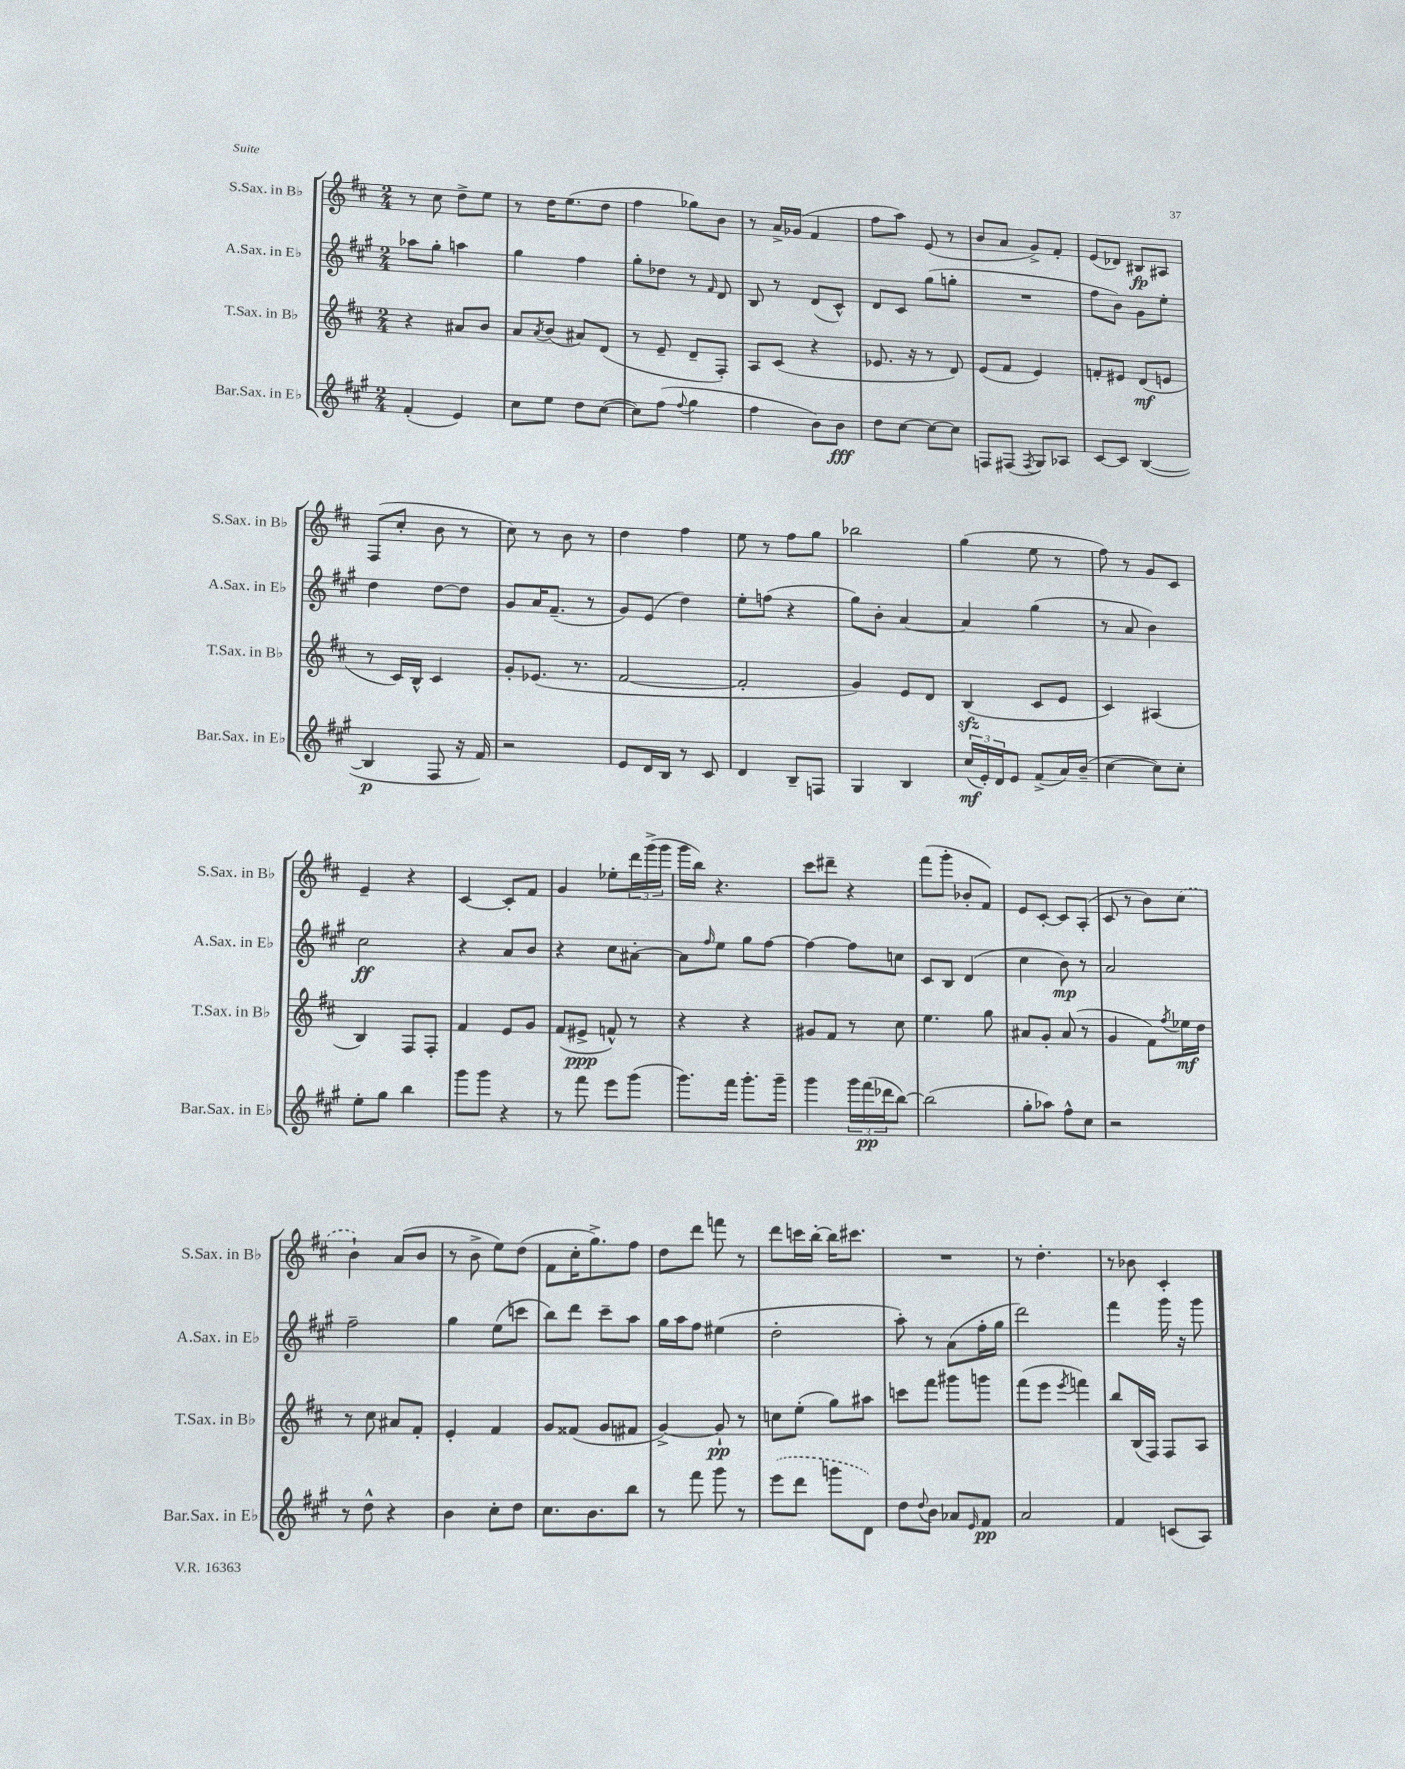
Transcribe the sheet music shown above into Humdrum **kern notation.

**kern	**dynam	**kern	**dynam	**kern	**dynam	**kern	**dynam
*part4	*part4	*part3	*part3	*part2	*part2	*part1	*part1
*staff4	*staff4	*staff3	*staff3	*staff2	*staff2	*staff1	*staff1
*I"Bar.Sax. in E♭	*	*I"T.Sax. in B♭	*	*I"A.Sax. in E♭	*	*I"S.Sax. in B♭	*
*I'Bar.Sax. in E♭	*	*I'T.Sax. in B♭	*	*I'A.Sax. in E♭	*	*I'S.Sax. in B♭	*
*clefG2	*	*clefG2	*	*clefG2	*	*clefG2	*
*k[f#c#g#]	*	*k[f#c#]	*	*k[f#c#g#]	*	*k[f#c#]	*
*M2/4	*	*M2/4	*	*M2/4	*	*M2/4	*
=136	=136	=136	=136	=136	=136	=136	=136
(4f#'/	.	4r	.	8aa-X\L	.	8r	.
.	.	.	.	8gg#'\J	.	8cc#\	.
4e/)	.	8a#X/L	.	4aan\	.	8dd^\L	.
.	.	8b/J	.	.	.	8ee\J	.
=137	=137	=137	=137	=137	=137	=137	=137
8cc#\L	.	8a/L	.	4gg#\	.	8r	.
.	.	8qa/	.	.	.	.	.
8ee\J	.	(8b/J	.	.	.	16dd\KL	.
.	.	.	.	.	.	(8.ee\	.
8dd\L	.	8a#X/L)	.	4ff#\	.	.	.
([8cc#\J	.	(8d/J	.	.	.	8dd\J	.
=138	=138	=138	=138	=138	=138	=138	=138
8cc#\L])	.	8r	.	8gg#'\L	.	4ff#\	.
(8ff#\J	.	8e~/	.	8dd-X\J	.	.	.
8qqff#/	.	.	.	.	.	.	.
4gg#\	.	8d~/L	.	8r	.	8gg-X\L)	.
.	.	.	.	16qqf#/	.	.	.
.	.	8F#'/J)	.	8d/	.	8b\J	.
=139	=139	=139	=139	=139	=139	=139	=139
4ff#\	.	8A/L	.	8B/	.	8r	.
.	.	(8c#/J	.	8r	.	16a^/LL	.
.	.	.	.	.	.	(16g-X/JJ	.
8b\L)	.	4r	.	(8d/L	.	4f#/	.
8b\J	fff	.	.	8c#^^/J)	.	.	.
=140	=140	=140	=140	=140	=140	=140	=140
8dd\L	.	8.e-X/	.	8d/L	.	8ff#\L	.
[8cc#\J	.	.	.	8c#/J	.	8aa\J)	.
.	.	16r	.	.	.	.	.
8cc#\L_	.	8r	.	(8gg#\L	.	(8e/	.
8cc#\J]	.	8d/)	.	8ggn'\J	.	8r	.
=141	=141	=141	=141	=141	=141	=141	=141
8Fn/L	.	(8e/L	.	2r	.	8b/L	.
(8F#X/J	.	8f#/J	.	.	.	8a/J	.
8qF#/	.	.	.	.	.	.	.
8G#/L)	.	4e/)	.	.	.	8g^/L)	.
8A-X/J	.	.	.	.	.	8f#'/J	.
=142	=142	=142	=142	=142	=142	=142	=142
[8c#/L	.	8fn'/L	.	8ff#\L	.	(8e/L	.
8c#/J]	.	8e#X/J	.	8b\J)	.	8d-X/J)	.
([4B/	.	(8d/L	mf	8g#\L	.	8B#X/L	fp
.	.	8en/J	.	8ee'\J	.	8A#X/J	.
!!LO:LB:g=z
=143	=143	=143	=143	=143	=143	=143	=143
4B/]	p	8r	.	4dd\	.	(8F#/L	.
.	.	16c#/LL)	.	.	.	8cc#'/J	.
.	.	16B^^/JJ	.	.	.	.	.
8F#/	.	4c#/	.	[8dd\L	.	8b\	.
16r	.	.	.	8dd\J]	.	8r	.
16f#/)	.	.	.	.	.	.	.
=144	=144	=144	=144	=144	=144	=144	=144
2r	.	8g'/L	.	8g#/L	.	8cc#\)	.
.	.	(8.e-X/J	.	16a/K	.	8r	.
.	.	.	.	(8.f#~/J	.	.	.
.	.	.	.	.	.	8b\	.
.	.	8.r	.	.	.	.	.
.	.	.	.	8r	.	8r	.
=145	=145	=145	=145	=145	=145	=145	=145
8e/L	.	[2f#/	.	8g#/L)	.	4dd\	.
16d/L	.	.	.	(8e/J	.	.	.
16B/JJ	.	.	.	.	.	.	.
8r	.	.	.	4dd\)	.	4ff#\	.
8c#/	.	.	.	.	.	.	.
=146	=146	=146	=146	=146	=146	=146	=146
4d/	.	2f#'/]	.	8ee'\L	.	8ee\	.
.	.	.	.	(8ffn\J	.	8r	.
8B~/L	.	.	.	4r	.	8ff#\L	.
8Fn/J	.	.	.	.	.	8gg\J	.
=147	=147	=147	=147	=147	=147	=147	=147
4G#/	.	4g/)	.	8gg#\L)	.	2bb-X\	.
.	.	.	.	8b'\J	.	.	.
4B/	.	8e/L	.	[4a/	.	.	.
.	.	8d/J	.	.	.	.	.
=148	=148	=148	=148	=148	=148	=148	=148
(24cc#/LL	mf	(4Bzz/	.	4a/]	.	(4gg\	.
24e'/)	.	.	.	.	.	.	.
24d/J	.	.	.	.	.	.	.
8e/J	.	.	.	.	.	.	.
(8f#^/L	.	8c#/L	.	(4gg#\	.	8ee\	.
16a/L)	.	8e/J	.	.	.	8r	.
(16b~/JJ	.	.	.	.	.	.	.
=149	=149	=149	=149	=149	=149	=149	=149
[4cc#\	.	4c#/)	.	8r	.	8ff#\)	.
.	.	.	.	8a/	.	8r	.
8cc#\L])	.	(4A#X/	.	4b\)	.	8g/L	.
8cc#'\J	.	.	.	.	.	8c#/J	.
!!LO:LB:g=z
=150	=150	=150	=150	=150	=150	=150	=150
8ee'\L	.	4B/)	.	2cc#\	ff	4e~/	.
8gg#\J	.	.	.	.	.	.	.
4bb\	.	8F#/L	.	.	.	4r	.
.	.	8F#'/J	.	.	.	.	.
=151	=151	=151	=151	=151	=151	=151	=151
8ggg#\L	.	4f#/	.	4r	.	[4c#/	.
8ggg#\J	.	.	.	.	.	.	.
4r	.	8e/L	.	8a/L	.	8c#'/L]	.
.	.	8g/J	.	8b/J	.	8f#/J	.
=152	=152	=152	=152	=152	=152	=152	=152
8r	.	(8f#/L	.	4r	.	4g/	.
8fff#\	.	8e#X^/J	ppp	.	.	.	.
8eee\L	.	8fn^^/)	.	8cc#\L	.	8ee-X'\L	.
(8ggg#\J	.	8r	.	[8a#X'\J	.	24ddd\L	.
.	.	.	.	.	.	(24ggg^\	.
.	.	.	.	.	.	24ggg\JJ	.
=153	=153	=153	=153	=153	=153	=153	=153
8.ggg#\L)	.	4r	.	8a#\L]	.	16ggg\LL	.
.	.	.	.	.	.	16bb\JJ)	.
.	.	.	.	16qqff#/	.	.	.
.	.	.	.	8ee\J	.	4.r	.
16fff#\Jk	.	.	.	.	.	.	.
8.ggg#'\L	.	4r	.	8gg#\L	.	.	.
.	.	.	.	[8ff#\J	.	.	.
16ggg#~\Jk	.	.	.	.	.	.	.
=154	=154	=154	=154	=154	=154	=154	=154
4ggg#\	.	8g#X/L	.	4ff#\_	.	8ccc#\L	.
.	.	8f#/J	.	.	.	8ddd#X~\J	.
24ggg#\LL	.	8r	.	8ff#\L]	.	4r	.
(24fff#\	pp	.	.	.	.	.	.
24ddd-X\J	.	.	.	.	.	.	.
[8bb\J)	.	8cc#\	.	8ccn\J	.	.	.
=155	=155	=155	=155	=155	=155	=155	=155
(2bb\]	.	4.ee\	.	8c#/L	.	(8fff#\L	.
.	.	.	.	8B/J	.	8ggg'\J	.
.	.	.	.	(4d/	.	8b-X'/L	.
.	.	8gg\	.	.	.	8f#/J)	.
=156	=156	=156	=156	=156	=156	=156	=156
8gg#'\L	.	8a#X/L	.	4cc#\	.	8e/L	.
8aa-X\J)	.	8g'/J	.	.	.	[8c#'/J	.
8ff#^^\L	.	(8a#/	.	8b\)	mp	8c#/L]	.
8cc#\J	.	8r	.	8r	.	(8A'/J	.
=157	=157	=157	=157	=157	=157	=157	=157
2r	.	4g/	.	2a/	.	8c#/	.
.	.	.	.	.	.	8r	.
.	.	8f#\L)	.	.	.	8b\L)	.
.	.	8qff#/	.	.	.	.	.
.	.	16ee-X\L	mf	.	.	(8cc#\J	.
.	.	16dd\JJ	.	.	.	.	.
!!LO:LB:g=z
=158	=158	=158	=158	=158	=158	=158	=158
8r	.	8r	.	2ff#~\	.	4b`\)	.
8dd^^\	.	8cc#\	.	.	.	.	.
4r	.	8a#X/L	.	.	.	(8a/L	.
.	.	8f#'/J	.	.	.	8b/J	.
=159	=159	=159	=159	=159	=159	=159	=159
4b\	.	4e'/	.	4gg#\	.	8r	.
.	.	.	.	.	.	8b^\	.
8cc#'\L	.	4f#/	.	(8ee\L	.	8ee\L)	.
8dd\J	.	.	.	8cccn\J	.	(8dd\J	.
=160	=160	=160	=160	=160	=160	=160	=160
8.cc#\L	.	8g/L	.	8bb\L)	.	8f#\L	.
.	.	(8f##X/J	.	8ddd\J	.	16cc#'\K	.
8.b\	.	.	.	.	.	8.gg^\)	.
.	.	8g/L	.	8ccc#~\L	.	.	.
8bb\J	.	8f#X/J	.	8aa\J	.	8ff#\J	.
=161	=161	=161	=161	=161	=161	=161	=161
8r	.	[4g^/)	.	16gg#\LL	.	8dd\L	.
.	.	.	.	16aa\J	.	.	.
8fff#\	.	.	.	8ff#\J	.	8ddd\J	.
8ggg#\	.	8g`/]	pp	(4ee#X\	.	8fffn\	.
8r	.	8r	.	.	.	8r	.
=162	=162	=162	=162	=162	=162	=162	=162
(8eee\L	.	8ccn\L	.	2dd'\	.	8ddd\L	.
8ddd\J	.	(8ee'\J	.	.	.	16cccn\L	.
.	.	.	.	.	.	[16bb'\JJ	.
8gggn\L	.	8gg\L)	.	.	.	16bb\KL]	.
.	.	.	.	.	.	8.ccc#X\J	.
8d\J)	.	8aa#X\J	.	.	.	.	.
=163	=163	=163	=163	=163	=163	=163	=163
8dd\L	.	8cccn\L	.	8aa'\)	.	2r	.
8qqdd/	.	.	.	.	.	.	.
8b\J	.	8fff#\J	.	8r	.	.	.
8a-X/L	.	8ggg#X\L	.	(8a\L	.	.	.
16qqe/	.	.	.	.	.	.	.
8f#/J	pp	8gggn\J	.	16ff#'\L	.	.	.
.	.	.	.	16gg#\JJ	.	.	.
=164	=164	=164	=164	=164	=164	=164	=164
2a/	.	(8fff#\L	.	2ddd\)	.	8r	.
.	.	8eee\J	.	.	.	4.dd'\	.
.	.	8qeee/	.	.	.	.	.
.	.	4fffn\)	.	.	.	.	.
=165	=165	=165	=165	=165	=165	=165	=165
4f#/	.	8bb/L	.	4fff#\	.	8r	.
.	.	(16B/L	.	.	.	8b-X\	.
.	.	16F#/JJ)	.	.	.	.	.
(8cn/L	.	8F#/L	.	16ggg#\	.	4c#'/	.
.	.	.	.	16r	.	.	.
8A/J)	.	8A/J	.	8ggg#\	.	.	.
==	==	==	==	==	==	==	==
*-	*-	*-	*-	*-	*-	*-	*-
